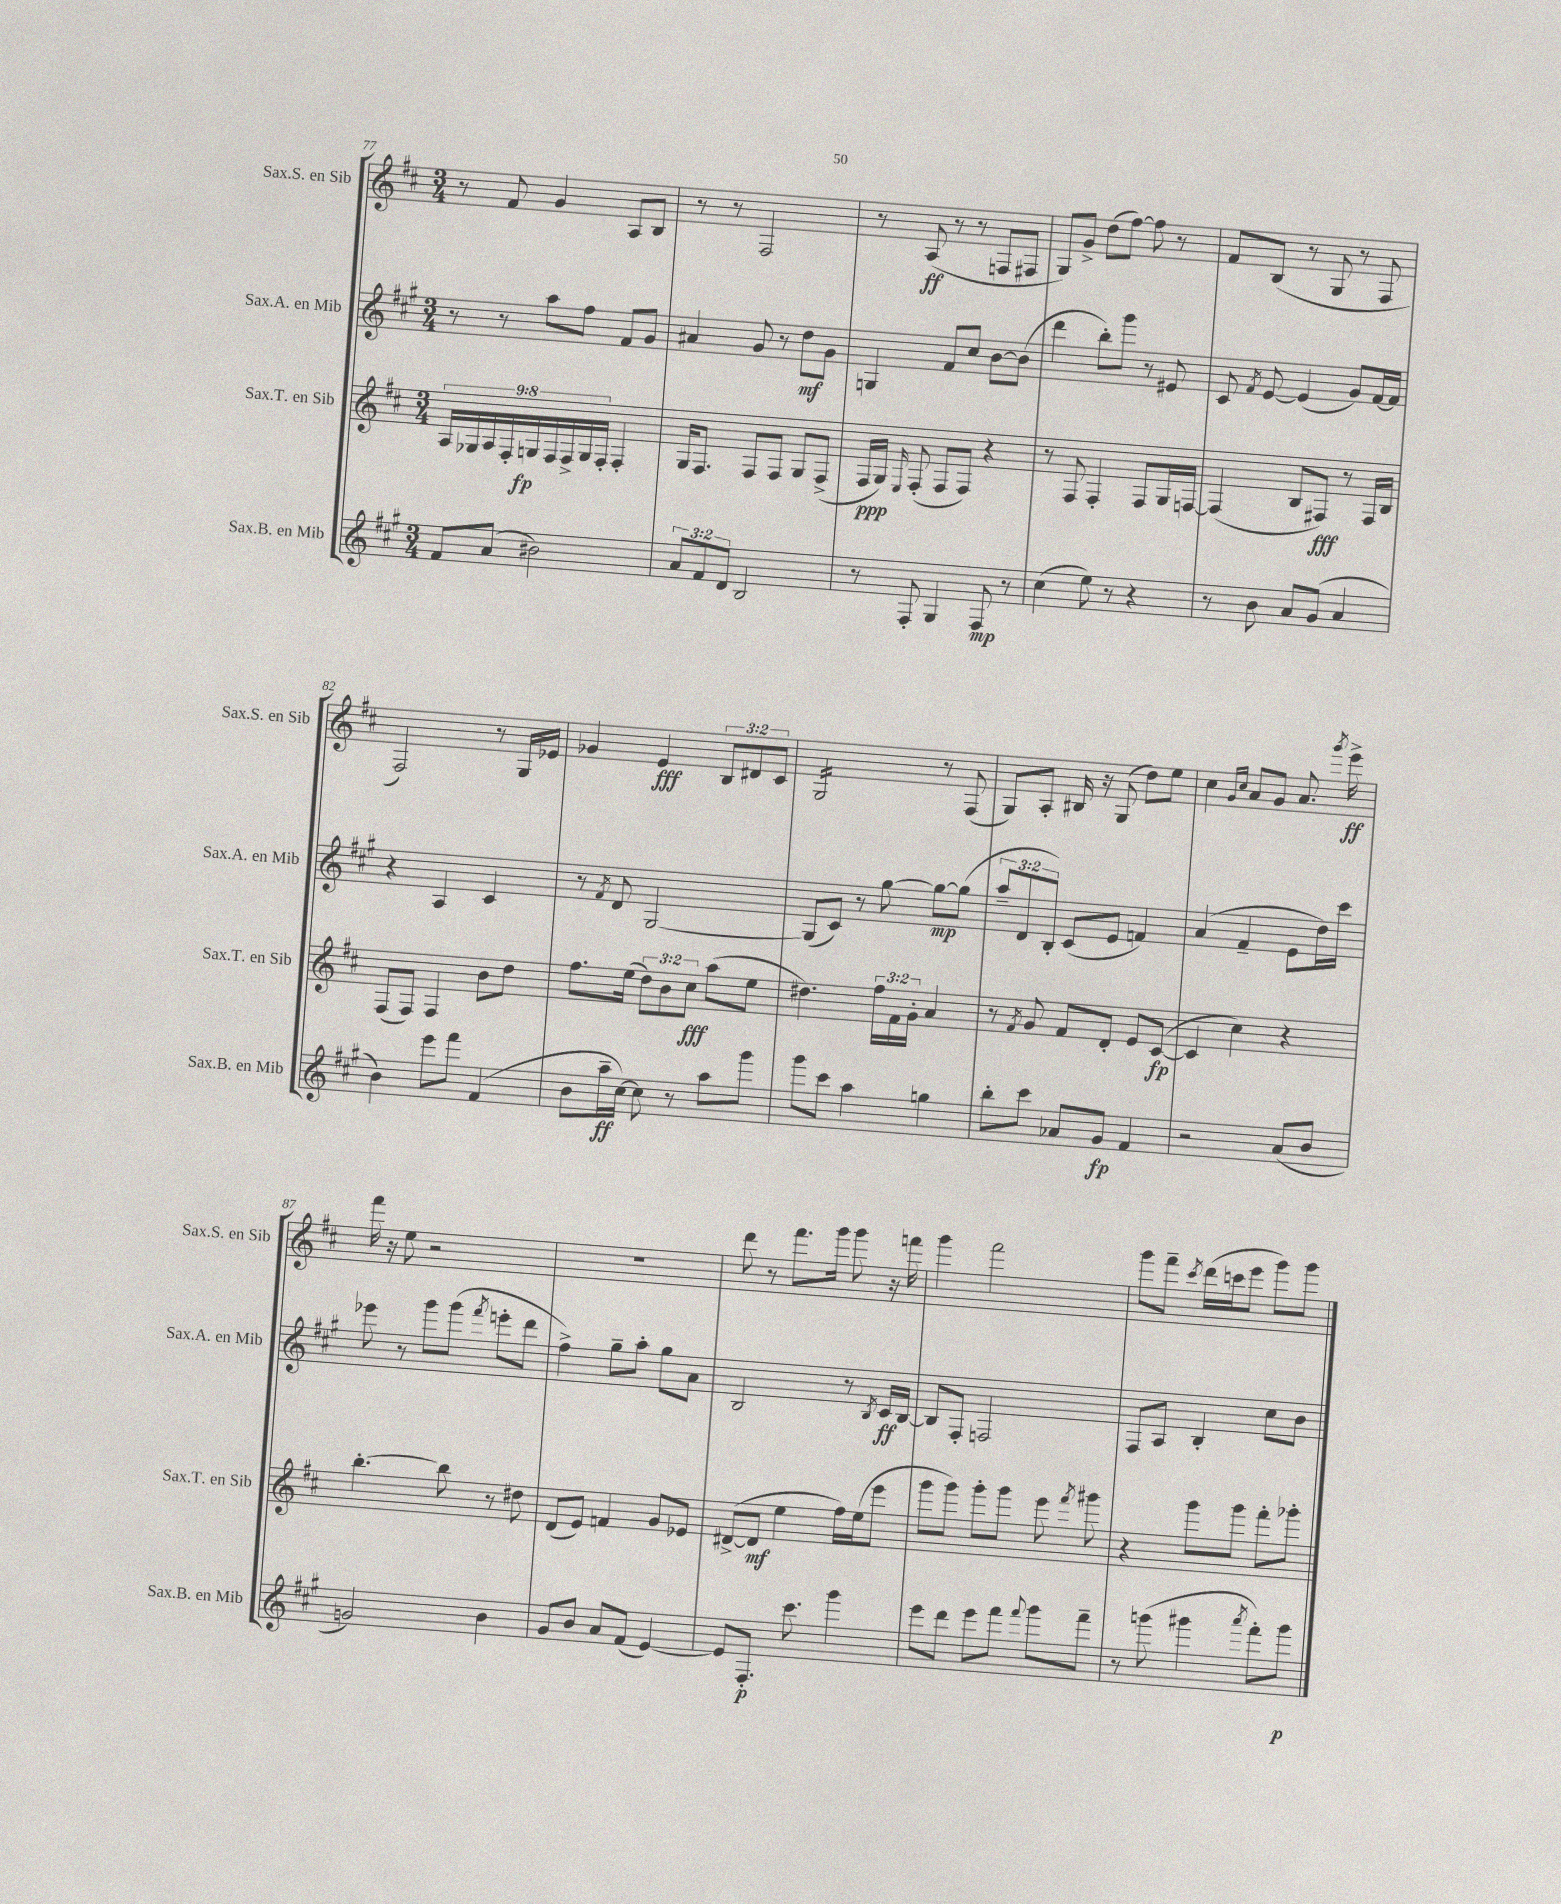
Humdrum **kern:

**kern	**dynam	**kern	**dynam	**kern	**dynam	**kern	**dynam
*part4	*part4	*part3	*part3	*part2	*part2	*part1	*part1
*staff4	*staff4	*staff3	*staff3	*staff2	*staff2	*staff1	*staff1
*I"Sax.B. en Mib	*	*I"Sax.T. en Sib	*	*I"Sax.A. en Mib	*	*I"Sax.S. en Sib	*
*I'Sax.B. en Mib	*	*I'Sax.T. en Sib	*	*I'Sax.A. en Mib	*	*I'Sax.S. en Sib	*
*clefG2	*	*clefG2	*	*clefG2	*	*clefG2	*
*k[f#c#g#]	*	*k[f#c#]	*	*k[f#c#g#]	*	*k[f#c#]	*
*M3/4	*	*M3/4	*	*M3/4	*	*M3/4	*
=77	=77	=77	=77	=77	=77	=77	=77
8f#/L	.	18A/LL	.	8r	.	8r	.
.	.	18G-X/	.	.	.	.	.
.	.	18A/	.	.	.	.	.
(8a/J	.	.	.	8r	.	8f#/	.
.	.	18F#'/	.	.	.	.	.
.	.	18Gn/	fp	.	.	.	.
2b#X\)	.	.	.	8aa\L	.	4g/	.
.	.	18F#/	.	.	.	.	.
.	.	18F#^/	.	.	.	.	.
.	.	.	.	8ff#\J	.	.	.
.	.	18G/	.	.	.	.	.
.	.	18F#'/JJ	.	.	.	.	.
.	.	4F#'/	.	8f#/L	.	8A/L	.
.	.	.	.	8g#/J	.	8B/J	.
=78	=78	=78	=78	=78	=78	=78	=78
12a/L	.	16G/KL	.	4a#X/	.	8r	.
.	.	8.F#/J	.	.	.	.	.
12f#/	.	.	.	.	.	.	.
.	.	.	.	.	.	8r	.
12d/J	.	.	.	.	.	.	.
2B/	.	8F#/L	.	8g#/	.	2F#/	.
.	.	8F#/J	.	8r	.	.	.
.	.	8G/L	.	8dd\L	mf	.	.
.	.	(8F#^/J	.	8g#\J	.	.	.
=79	=79	=79	=79	=79	=79	=79	=79
8r	.	16F#/LL	ppp	4Gn/	.	8r	.
.	.	16G/JJ)	.	.	.	.	.
.	.	16qqE/	.	.	.	.	.
8F#'/	.	(8F#'/	.	.	.	(8A/	ff
4G#/	.	8F#/L	.	8f#/L	.	8r	.
.	.	8F#/J)	.	8cc#/J	.	8r	.
8F#/	mp	4r	.	[8b\L	.	8Fn/L	.
8r	.	.	.	(8b\J]	.	8F#X/J	.
=80	=80	=80	=80	=80	=80	=80	=80
(4cc#\	.	8r	.	4ddd\	.	8G/L)	.
.	.	8F#/	.	.	.	8g^/J	.
8ee\)	.	4F#'/	.	8bb'\L)	.	(8dd\L	.
8r	.	.	.	8ggg#\J	.	[8ff#\J)	.
4r	.	8F#/L	.	8r	.	8ff#\]	.
.	.	16G/L	.	8e#X/	.	8r	.
.	.	[16Fn/JJ	.	.	.	.	.
=81	=81	=81	=81	=81	=81	=81	=81
8r	.	(4F/]	.	8c#/	.	8f#/L	.
.	.	.	.	8qf#/	.	.	.
8b\	.	.	.	[8e/	.	(8B/J	.
8a/L	.	8B/L	.	(4e/]	.	8r	.
(8g#/J	.	8F#X/J)	fff	.	.	8G/	.
4a/	.	8r	.	8g#/L)	.	8r	.
.	.	16F#/LL	.	[16f#/L	.	8F#/	.
.	.	16B/JJ	.	16f#/JJ]	.	.	.
!!LO:LB:g=z
=82	=82	=82	=82	=82	=82	=82	=82
4b\)	.	(8F#/L	.	4r	.	2F#/)	.
.	.	8F#/J)	.	.	.	.	.
8eee\L	.	4F#/	.	4A/	.	.	.
8fff#\J	.	.	.	.	.	.	.
(4f#/	.	8b\L	.	4c#/	.	8r	.
.	.	8dd\J	.	.	.	16G/LL	.
.	.	.	.	.	.	16e-X/JJ	.
=83	=83	=83	=83	=83	=83	=83	=83
8b\L	.	8.ff#\L	.	8r	.	4g-X/	.
.	.	.	.	8qf#/	.	.	.
16aa~\L	ff	.	.	8d/	.	.	.
[16cc#\JJ)	.	(16ee\Jk	.	.	.	.	.
8cc#\]	.	12dd\L)	.	[2G#/	.	4e/	fff
.	.	12b\	.	.	.	.	.
8r	.	.	.	.	.	.	.
.	.	12cc#\J	fff	.	.	.	.
8aa\L	.	(8aa\L	.	.	.	12B/L	.
.	.	.	.	.	.	12d#X/	.
8ggg#\J	.	8ee\J	.	.	.	.	.
.	.	.	.	.	.	12c#/J	.
=84	=84	=84	=84	=84	=84	=84	=84
*	*	*	*	*	*	*tremolo	*
8ggg#\L	.	4.dd#X\)	.	(8G#/L]	.	16G/LL	.
.	.	.	.	.	.	16G/	.
8ccc#\J	.	.	.	8c#/J)	.	16G/	.
.	.	.	.	.	.	16G/	.
4aa\	.	.	.	8r	.	16G/	.
.	.	.	.	.	.	16G/	.
.	.	24ff#\LL	.	[8gg#\	.	16G/	.
.	.	24f#\	.	.	.	.	.
.	.	.	.	.	.	16G/JJ	.
*	*	*	*	*	*	*Xtremolo	*
.	.	24g'\JJ	.	.	.	.	.
4ggn\	.	4a/	.	8gg#\L_	mp	8r	.
.	.	.	.	(8gg#\J]	.	(8F#/	.
=85	=85	=85	=85	=85	=85	=85	=85
8bb'\L	.	8r	.	12aa~/L	.	8G/L)	.
.	.	.	.	12d/	.	.	.
.	.	8qf#/	.	.	.	.	.
8ccc#\J	.	8g/	.	.	.	8A'/J	.
.	.	.	.	12B'/J)	.	.	.
8a-X/L	.	8f#/L	.	(8c#/L	.	16B#X/	.
.	.	.	.	.	.	16r	.
8g#/J	fp	8d'/J	.	8e/J	.	(8G/	.
4f#/	.	8e/L	.	4fn/)	.	8dd\L)	.
.	.	([8c#/J	fp	.	.	8ee\J	.
=86	=86	=86	=86	=86	=86	=86	=86
2r	.	4c#/]	.	(4a/	.	4cc#\	.
.	.	.	.	.	.	16qqg/LL	.
.	.	.	.	.	.	16qqcc#/JJ	.
.	.	4cc#\)	.	4f#~/	.	8a/L	.
.	.	.	.	.	.	8g/J	.
(8a/L	.	4r	.	8e\L	.	8.a/	.
8b/J	.	.	.	16dd\L)	.	.	.
.	.	.	.	.	.	8qggg/	.
.	.	.	.	16ccc#\JJ	.	16eee^\	ff
!!LO:LB:g=z
=87	=87	=87	=87	=87	=87	=87	=87
2gn/)	.	[4.bb'\	.	8eee-X\	.	16fff#\	.
.	.	.	.	.	.	16r	.
.	.	.	.	8r	.	8ee\	.
.	.	.	.	8ggg#\L	.	2r	.
.	.	8bb\]	.	(8ggg#\J	.	.	.
.	.	.	.	8qfff#/	.	.	.
4b\	.	8r	.	8eeen'\L	.	.	.
.	.	8dd#X\	.	8ddd\J	.	.	.
=88	=88	=88	=88	=88	=88	=88	=88
8g#/L	.	(8d/L	.	4ff#^\)	.	2.r	.
8b/J	.	8e/J)	.	.	.	.	.
8a/L	.	4fn/	.	8gg#~\L	.	.	.
(8f#/J	.	.	.	8aa'\J	.	.	.
[4e/)	.	8g/L	.	8gg#\L	.	.	.
.	.	8e-X/J	.	8a\J	.	.	.
=89	=89	=89	=89	=89	=89	=89	=89
8e/L]	.	([8d#X^/L	.	2B/	.	8ddd\	.
8.F#'/J	p	8d#/J]	mf	.	.	8r	.
.	.	4ee\	.	.	.	8.fff#\L	.
8.ccc#\	.	.	.	.	.	.	.
.	.	.	.	.	.	16ggg\Jk	.
4ggg#\	.	16ff#\LL)	.	8r	.	8ggg\	.
.	.	(16ee\J	.	.	.	.	.
.	.	.	.	8qB/	.	.	.
.	.	8eee\J	.	16c#/LL	ff	16r	.
.	.	.	.	[16B/JJ	.	16fffn\	.
=90	=90	=90	=90	=90	=90	=90	=90
8eee\L	.	8ggg\L	.	8B/L]	.	4ggg\	.
8ddd\J	.	8ggg\J)	.	8F#'/J	.	.	.
8eee\L	.	8ggg'\L	.	2Fn/	.	2fff#\	.
8fff#\J	.	8ggg\J	.	.	.	.	.
8qqfff#/	.	.	.	.	.	.	.
8ggg#\L	.	8eee\	.	.	.	.	.
.	.	8qfff#/	.	.	.	.	.
8fff#~\J	.	8ggg#X\	.	.	.	.	.
=91	=91	=91	=91	=91	=91	=91	=91
8r	.	4r	.	8F#/L	.	8ggg\L	.
(8gggn\	.	.	.	8A/J	.	8fff#~\J	.
.	.	.	.	.	.	8qccc#/	.
4ggg#X\	.	8ggg\L	.	4B'/	.	(16ddd\LL	.
.	.	.	.	.	.	16cccn\J	.
.	.	8ggg\J	.	.	.	8eee\J	.
8qaaa/	.	.	.	.	.	.	.
8fff#'\L)	.	8fff#'\L	.	8cc#\L	.	8ggg\L)	.
8ggg#\J	p	8ggg-X'\J	.	8b\J	.	8ggg\J	.
==	==	==	==	==	==	==	==
*-	*-	*-	*-	*-	*-	*-	*-
